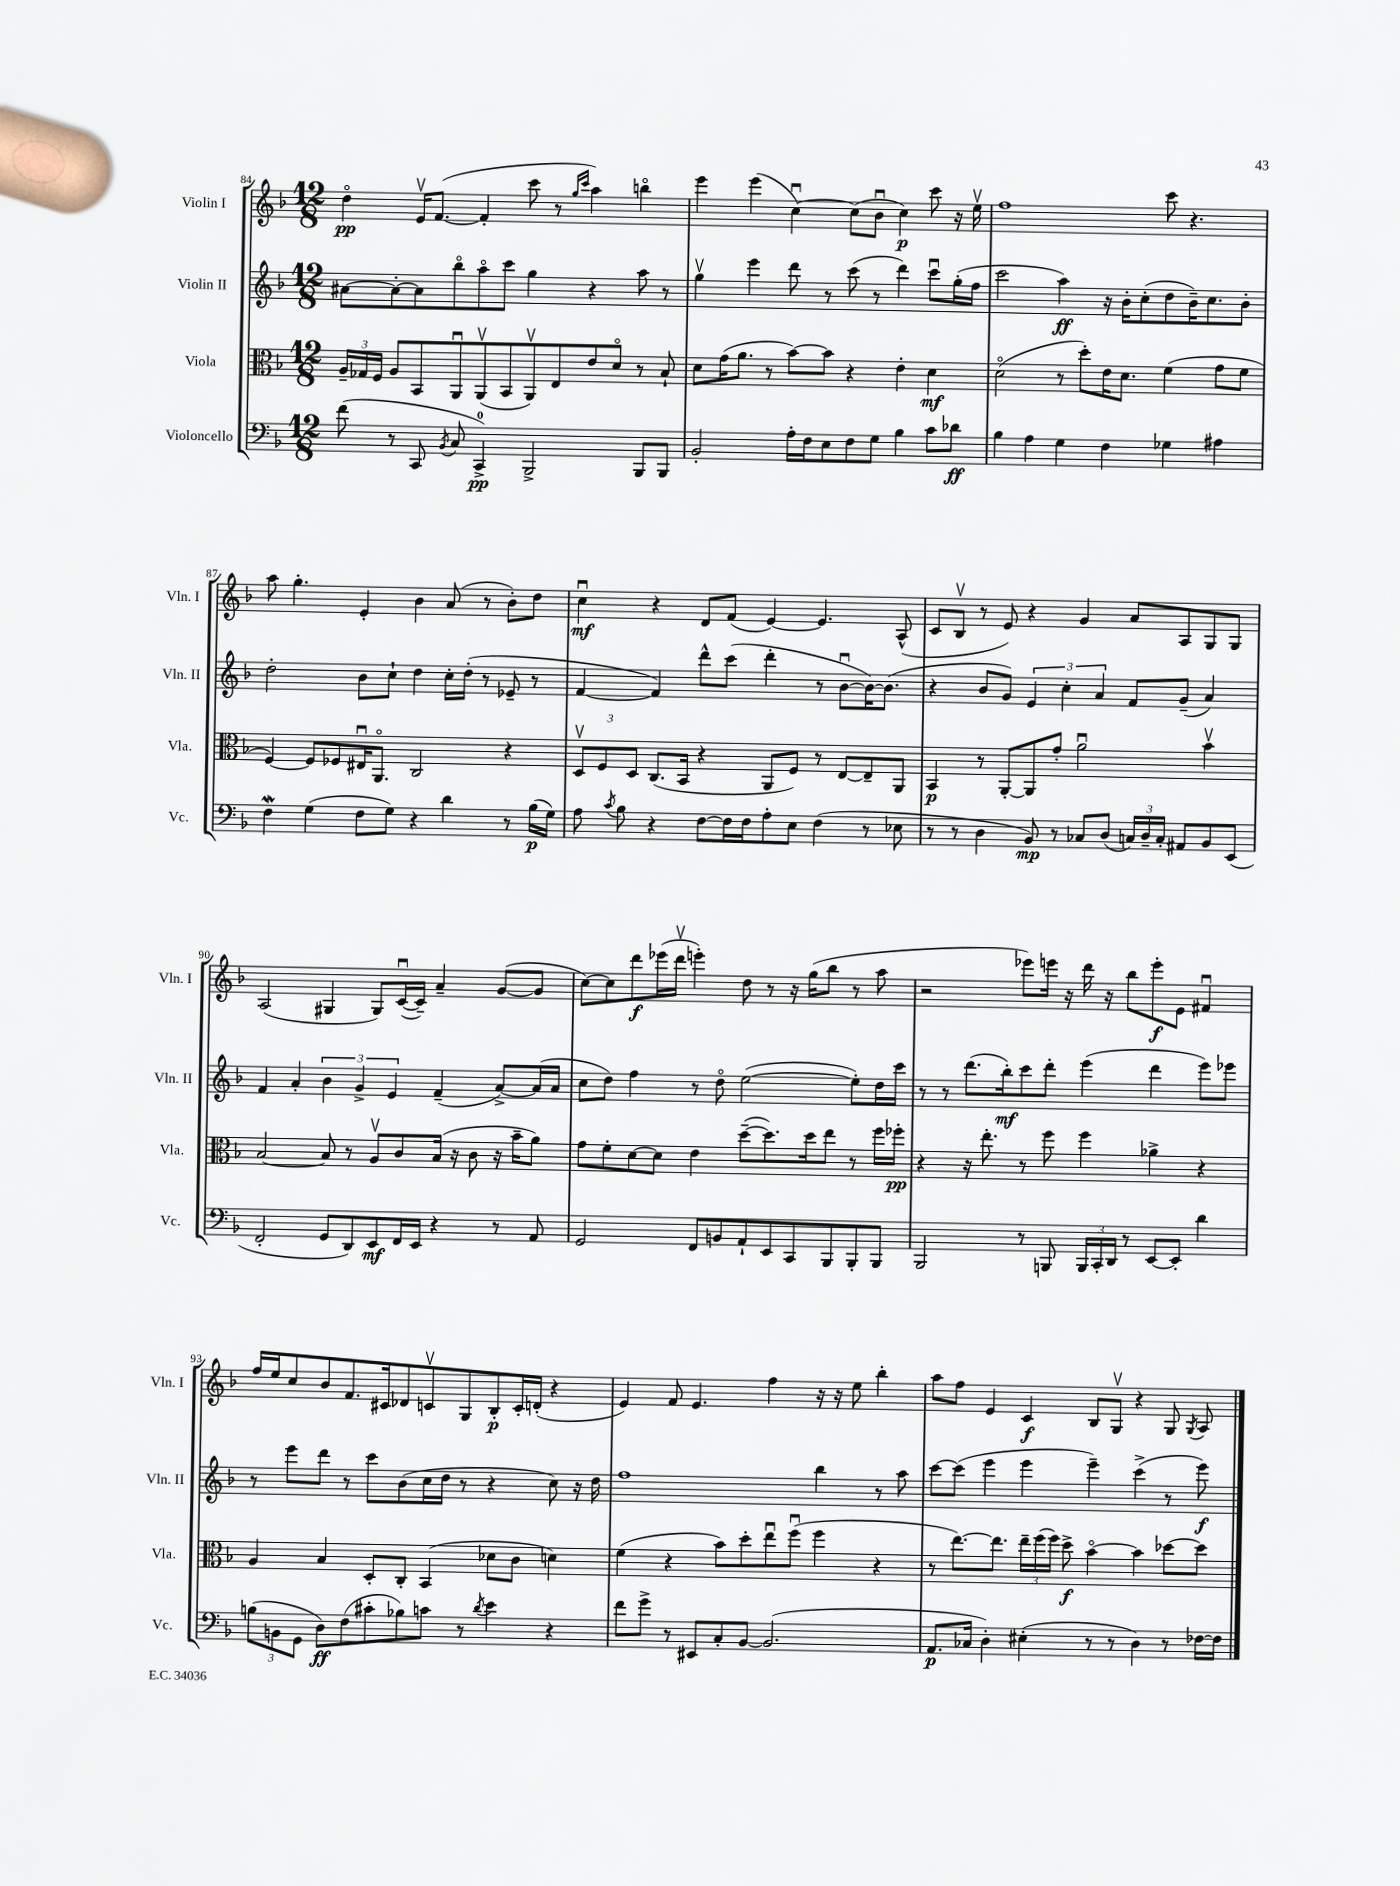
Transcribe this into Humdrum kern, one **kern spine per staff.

**kern	**kern	**kern	**kern
*staff4	*staff3	*staff2	*staff1
*clefF4	*clefC3	*clefG2	*clefG2
*k[b-]	*k[b-]	*k[b-]	*k[b-]
*M12/8	*M12/8	*M12/8	*M12/8
(8f	24A~	[8a#	4ddo
.	24G-	.	.
.	24F	.	.
8r	8A	8a#'_	.
8CC	8BB-	8a#]	16ev
.	.	.	([8.f
8qBB-	.	.	.
8C	8AAu	8bb-o	.
4CC^)	(8AAv	8aao	4f']
.	8BB-	8ccc	.
2BBB-^	8AAv)	4gg	8ccc
.	8E	.	8r
.	.	.	16qqgg
.	.	.	16qqccc
.	8e	4r	4aa)
.	8do	.	.
8BBB-	8r	8aa	4bbo
8BBB-	8B-`	8r	.
=	=	=	=
2BB-'	8d	4ggv	4eee
.	(16g	.	.
.	8.a	.	.
.	.	4eee	(4eee
.	8r	.	.
16A'	[8b-)	8ddd	[4ccu)
16F	.	.	.
8E	8b-]	8r	.
8F	4r	(8ccc	(8cc]
8G	.	8r	8b-u
4B-	4e'	4ddd)	4cc)
8c	4d	8cccu	8ccc
8d-	.	(16gg'	16r
.	.	16ff	16eev
=	=	=	=
4B-	(2do	2ccc	1ff
4A	.	.	.
4G	8r	4aa)	.
.	8dd')	.	.
4F	16e	16r	.
.	8.d	16b-'	.
.	.	(8cc'	.
4G-	(4f	8dd	8ccc
.	.	16b-~)	4.r
.	.	8.cc	.
4A#	8g	.	.
.	8f	8b-'	.
=	=	=	=
4F	[4F)	2dd'	8aa
.	.	.	4.gg'
(4G	8F]	.	.
.	8F-	.	.
8F	16E#u	8b-	4e'
.	8.AAo	.	.
8G)	.	8cc`	.
4r	2C	4dd	4b-
4d	.	16cc'	(8a
.	.	(16dd'	.
.	.	8r	8r
8r	4r	8e-~	8b-')
(16B-	.	8r	8dd
16G)	.	.	.
=	=	=	=
8A	12Dv	[4f	4ccu
.	12F	.	.
8qc	.	.	.
8B-	.	.	.
.	12D	.	.
4r	(8.C	4f])	4r
.	16BB-	.	.
[8F	4r	8ddd^^	8d
16F]	.	(8ccc	(8f
16F	.	.	.
8A'	8AA	4ddd'	[4e)
8E	8F)	.	.
(4F	8r	8r	4.e]
.	[8E	[8b-u	.
8r	8E~]	16b-_)	.
.	.	(8.b-]	.
8E-	8AA	.	(8A^^
=	=	=	=
8r	4BB-	4r	8c
8r	.	.	8B-v
4D	8r	8b-	8r
.	[8AA'	8g)	8e)
8BB-)	8AA]	6e	4r
8r	8g'	.	.
.	.	6cc'	.
8C-	2au	.	4g
.	.	6a	.
(8D	.	.	.
24C)	.	8f	8a
24D~	.	.	.
24C'	.	.	.
8AA#	.	(8g~	8A
8BB-	4b-v	4a)	8G
(8EE	.	.	8G
=	=	=	=
2FF'	[2B-	4f	(2A
.	.	4a'	.
8GG	8B-]	6b-	4G#
8DD)	8r	.	.
.	.	6g^	.
8EE	8Av	.	8G#)
.	.	6e	.
16FF	8c	.	([16cu
16EE	.	.	16c~])
4r	(16B-	(4f~	4a~
.	16r	.	.
.	8c	.	.
8r	16r	[8a^)	([8g
.	16b-~	.	.
8AA	8a)	(16a]	8g]
.	.	16a	.
=	=	=	=
2GG	8g	8cc	[8cc)
.	8f'	8dd)	8cc]
.	[8d	4ff	8ddd
.	8d]	.	(16eee-
.	.	.	16dddv
8FF	4e	8r	4eee')
8BB	.	8ddo	.
8AA`	([8dd~	([2ee	8dd
8EE	8.dd])	.	8r
8CC	.	.	16r
.	16dd	.	(16gg
8BBB-	8ee	.	8bb-
8BBB-'	8r	8ee'])	8r
8BBB-	16ff	16dd	8aa
.	16ff-'	16ccc	.
=	=	=	=
2BBB-	4r	8r	2r
.	.	8r	.
.	16r	(8.ddd	.
.	8.ee'	.	.
.	.	16bb-')	.
8r	8r	8ccc	8eee-)
8BBB	8ff	8ddd'	16eee
.	.	.	16r
24BBB	4ff	(4eee	16ddd
24CC'	.	.	.
.	.	.	16r
24DD	.	.	.
8r	.	.	8bb-
[8EE	4a-^	4ddd	8eee'
8EE']	.	.	8e
4d	4r	8eee)	4f#u
.	.	8eee-	.
=	=	=	=
(12B	4A	8r	16ff
.	.	.	16ee
12BB	.	.	.
.	.	8eee	8cc
12GG	.	.	.
8D)	4B-	8ddd	8b-
(8F	.	8r	8.f
8c#'	8D'	8ccc	.
.	.	.	16c#
8B-)	8C'	(8b-	8d-
8c	(4BB-	16cc	8cv
.	.	16dd	.
8r	.	8r	8G
8qd	.	.	.
4e	8d-	4r	8B-'
.	8c	.	16c'
.	.	.	(16d'
4r	4d)	8cc)	4r
.	.	16r	.
.	.	16dd	.
=	=	=	=
8f	(4f	1ff	4e)
8g^	.	.	.
8r	4r	.	8f
8EE#	.	.	4.e
8C'	8b-)	.	.
[8BB-	8dd'	.	.
(2.BB-]	8eeu	.	4ff
.	(8ffu	.	.
.	4ff	4bb-	16r
.	.	.	16r
.	.	.	8ee
.	4r	8r	4bb-'
.	.	8aa	.
=	=	=	=
8.AA	8r	[8ccc	8aa
.	[8.ee)	(8ccc]	8ff
16C-	.	.	.
4D')	.	4eee	4e
.	8.ee]	.	.
(4E#'	24ee~	4eee	4c
.	(24ff	.	.
.	24ff)	.	.
.	8dd^	.	.
8r	[4b-o	4eee~)	8B-
8r	.	.	8Gv
4D)	4b-]	(4ccc^	4r
8r	[8dd-	8r	8G
.	.	.	8qG
[16F-	8dd-]	8eee)	8A
16F-]	.	.	.
==	==	==	==
*-	*-	*-	*-
